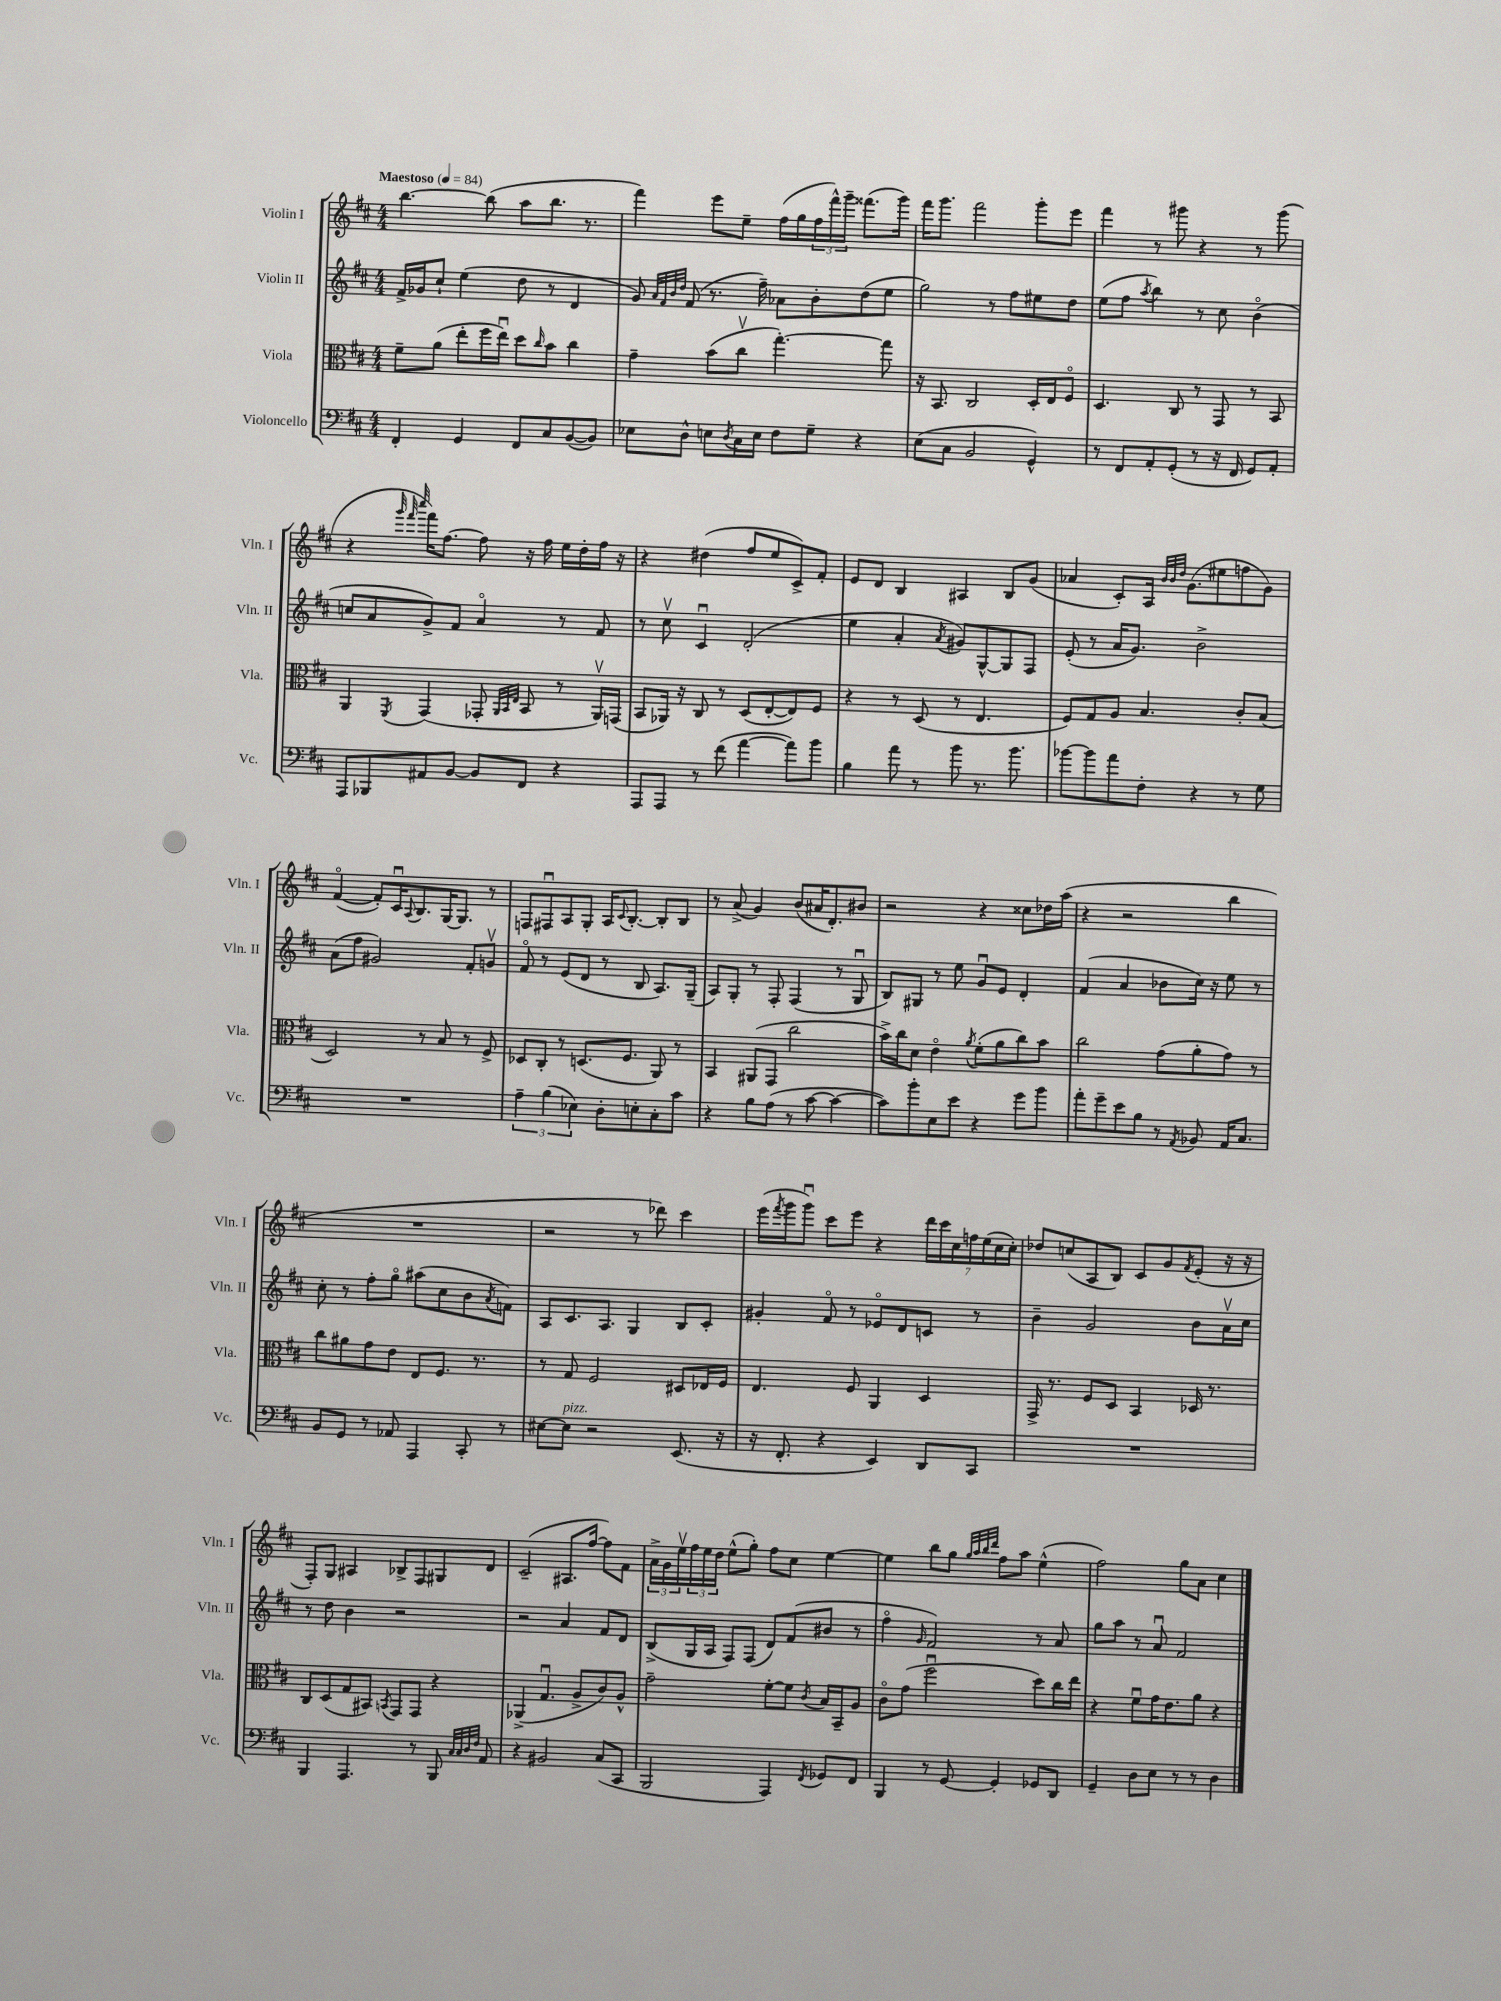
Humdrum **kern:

**kern	**kern	**kern	**kern
*part4	*part3	*part2	*part1
*staff4	*staff3	*staff2	*staff1
*I"Violoncello	*I"Viola	*I"Violin II	*I"Violin I
*I'Vc.	*I'Vla.	*I'Vln. II	*I'Vln. I
*clefF4	*clefC3	*clefG2	*clefG2
*k[f#c#]	*k[f#c#]	*k[f#c#]	*k[f#c#]
*M4/4	*M4/4	*M4/4	*M4/4
*MM84	*MM84	*MM84	*MM84
=1	=1	=1	=1
!	!	!	!LO:TX:a:B:t=Maestoso
4FF#'/	8f#~\L	16f#^/LL	[4.bb\
.	.	16g-X/J	.
.	(8a\J	8cc#`/J	.
4GG/	8ee'\L	(4ee\	.
.	16ff#\L	.	(8bb\]
.	16eeu\JJ)	.	.
8FF#/L	8dd\L	8dd\	8aa\L
.	16qqcc#/	.	.
8C#/	8b\J	8r	8.bb\J
([8BB/	4cc#\	4d/	.
.	.	.	8.r
8BB/J])	.	.	.
=2	=2	=2	=2
8E-X\L	4g~\	8g/)	4fff#\)
.	.	32qqa/LLL	.
.	.	32qqf#/	.
.	.	32qqb/	.
.	.	32qqdd/JJJ	.
8D^^\J	.	(8f#/	.
8En\L	(8b\L	8.r	8eee\L
8qD/	.	.	.
16C#\L	8cc#v\J	.	8ee~\J
16E\JJ	.	16ff#~\)	.
8F#\L	[4.gg'\)	8a-X\L	(16ff#\LL
.	.	.	16gg\
8G~\J	.	8b'\	24ff#\
.	.	.	24fff#^^\)
.	.	.	24ggg~\JJ
4r	.	(8dd\	(8.fff##X\L
.	8gg\]	8ee\J	.
.	.	.	16ggg\Jk)
=3	=3	=3	=3
(8E\L	16r	2gg\)	16fff#\KL
.	8.BB/	.	8.ggg\J
8C#\J	.	.	.
2BB/	2C#/	.	2fff#\
.	.	8r	.
.	.	8ff#\L	.
4GG^^/)	16D'/LL	8ee#X\	8ggg'\L
.	16E/J	.	.
.	8F#/J	8dd\J	8eee\J
=4	=4	=4	=4
8r	4.D/	(8ee\L	4fff#\
8FF#/L	.	8ff#\J	.
.	.	8qaa/	.
8AA'/	.	4bb\)	8r
(8GG'/J	8C#/	.	8ggg#X\
8r	8r	8r	4r
16r	8GG/	8cc#\	.
16FF#/	.	.	.
8GG/L)	8r	(4b\	8r
8AA'/J	8BB/	.	(8ggg#\
!!LO:LB:g=z
=5	=5	=5	=5
8AAA/L	4AA/	8ccn/L	4r
8BBB-X/	.	8a/	.
.	.	.	32qqggg/
.	.	.	32qqfff#/
.	8qFF#/	.	32qqcccc#/
8AA#X/	(4GG/	8g^/)	16fff#\KL)
.	.	.	[8.ff#\J
[8BB/J	.	8f#/J	.
8BB/L]	8GG-X'/	4a/	8ff#\]
.	32qqAA/LLL	.	.
.	32qqBB/	.	.
.	32qqE/JJJ	.	.
8FF#/J	8BB/	.	16r
.	.	.	16ff#\
4r	8r	8r	16ee\LL
.	.	.	16dd'\
.	16AAv/LL)	8f#/	16ff#\JJ
.	(16GGn/JJ	.	16r
=6	=6	=6	=6
8AAA/L	8BB/L	8r	4r
8AAA/J	16AA-X/Jk)	8cc#v\	.
.	16r	.	.
8r	8C#/	4c#u/	(4dd#X\
(8f#\	8r	.	.
[4a\	(8D/L	(2d'/	8ff#/L
.	[8E'/	.	8ee/
8a\L])	8E/])	.	8c#^/)
8b\J	8F#/J	.	8f#'/J
=7	=7	=7	=7
4B\	4r	4ee\	8e/L
.	.	.	8d/J
8a\	8r	4a'/	4B/
8r	(8D/	.	.
.	.	8qa/	.
8b\	8r	8g#X/L)	4A#X/
8.r	4.E/	[8G^^/	.
.	.	8G/]	8B/L
8.b\	.	.	.
.	.	8F#/J	(8g/J
=8	=8	=8	=8
[8b-X\L	8F#/L)	(8e'/	4a-X/
8b-\]	8G/	8r	.
8a\	8A/J	16a/KL	8c#'/L)
.	.	8.g/J)	.
8F#'\J	4.B/	.	16A/Jk
.	.	.	32qqb/LLL
.	.	.	32qqb/
.	.	.	32qqdd/JJJ
.	.	.	(8.g\L
4r	.	2b^\	.
.	.	.	8ee#X\
8r	8c#'/L	.	8ffn\
8G\	(8B/J	.	8g\J)
!!LO:LB:g=z
=9	=9	=9	=9
1r	2D/)	(8a\L	([4f#/
.	.	8ff#\J	.
.	.	2g#X/)	8f#'/L])
.	.	.	16c#u/K
.	.	.	8qqA/
.	.	.	8.B/
.	8r	.	.
.	8B/	.	[16G/K
.	.	.	8.G/J]
.	8r	8f#'/L	.
.	8F#^/	8gnv/J	8r
=10	=10	=10	=10
6A~\	8D-X/L	8f#/	8Fn/L
.	8C#'/J	8r	8F#Xu/
(6B\	.	.	.
.	8r	(8e/L	8A/
6E-X\)	.	.	.
.	(8.Dn/L	8d/J	8G'/J
8D'\L	.	8r	16A/KL
.	.	.	8qqc#/
.	8.F#/J	.	[8.B'/J
8En'\	.	8B/	.
8C#'\	8AA/)	8.A/L)	8B'/L]
8c#\J	8r	.	8B/J
.	.	(16G~/Jk	.
=11	=11	=11	=11
4r	4BB/	8A/L)	8r
.	.	8G'/J	(8a^/
8B\L	(8AA#X/L	8r	4g/)
(8A\J	8GG/J	8F#'/	.
8r	2cc#\	(4F#/	(8b/L
[8c#\	.	.	16a#X/K
.	.	.	8.d'/)
4c#\_	.	8r	.
.	.	8Gu/	8b#X/J
=12	=12	=12	=12
8c#\L])	16b^\LL)	8B/L)	2r
.	16cc#\J	.	.
8b'\	8d\J	8G#X/J	.
8E\	4e\	8r	.
8e\J	.	8ee\	.
.	8qa/	.	.
4r	(8f#'\L	8gu/L	4r
.	8a\	8e/J	.
8g\L	8cc#\)	4d'/	8cc##X\L
8b\J	8b\J	.	16dd-X\L
.	.	.	(16aa\JJ
=13	=13	=13	=13
8a'\L	2cc#\	(4f#/	4r
8g~\	.	.	.
8e\	.	4a/	2r
8B\J	.	.	.
8r	(8g\L	8b-X\L	.
8qAA/	.	.	.
8BB-X/	8a'\	16cc#\Jk)	.
.	.	16r	.
16AA/KL	8g\J)	8ee\	4bb\
8.C#/J	.	.	.
.	8r	8r	.
!!LO:LB:g=z
=14	=14	=14	=14
8BB/L	8cc#\L	8cc#'\	1r
8GG/J	8a#X\	8r	.
8r	8g\	8ff#'\L	.
8AA-X/	8e\J	8gg\J	.
4AAA/	8E/L	(8aa#X\L	.
.	8.F#/J	8cc#\	.
8CC#'/	.	8b\	.
.	8.r	.	.
.	.	8qa/	.
8r	.	8fn\J)	.
=15	=15	=15	=15
[8E#X\L	8r	8A/L	2r
!LO:TX:a:i:t=pizz.	!	!	!
8E#\J]	8G/	8.c#/	.
2r	2F#/	.	.
.	.	8.A/J	.
.	.	4G/	8r
.	.	.	8ddd-X\)
(8.EE/	8D#X/L	8B/L	4ccc#\
.	16E-X/L	8c#'/J	.
16r	16F#/JJ	.	.
=16	=16	=16	=16
16r	4.E/	4g#X'/	(16eee\LL
.	.	.	8qfff#/
8.FF#'/	.	.	16ggg\J
.	.	.	8gggu\J)
4r	.	8f#/	8ccc#\L
.	8F#/	8r	8eee\J
4EE/)	4AA/	8e-X/L	4r
.	.	8d/	.
8DD/L	4D/	8cn/J	28ddd\LL
.	.	.	28ccc#\
.	.	.	28cc#\
.	.	.	28ffn\
8CC#/J	.	8r	.
.	.	.	(28ee\
.	.	.	28cc#\
.	.	.	28cc#'\JJ)
=17	=17	=17	=17
1r	16GG^/	4b~\	8dd-X/L
.	8.r	.	.
.	.	.	(8ccn/
.	8F#/L	2g/	8A/
.	8D/J	.	8B/J)
.	4BB/	.	8c#/L
.	.	.	8g/
.	.	.	8qf#/
.	16D-X/	8b\L	(8e'/J
.	8.r	.	.
.	.	16av\L	16r
.	.	16cc#\JJ	16r
!!LO:LB:g=z
=18	=18	=18	=18
4BBB/	8C#/L	8r	8F#'/L)
.	(8D/	8dd\	8G/J
4.AAA/	8G/	4b\	4A#X/
.	8BB#X/J)	.	.
.	8qBBn/	.	.
.	8GG/L	2r	8B-X^/L
8r	8GG/J	.	8F#/
8BBB/	4r	.	8G#X/
32qqC#/LLL	.	.	.
32qqC#/	.	.	.
32qqD/	.	.	.
32qqF#/JJJ	.	.	.
8AA/	.	.	8d/J
=19	=19	=19	=19
4r	(4AA-X^/	2r	(2c#~/
2BB#X/	4.Gu/	.	.
.	.	4a/	8.A#X/L
.	8A^/L	.	.
.	.	.	[16ff#/Jk
(8C#/L	8c#/)	8f#/L	8ff#\L])
8CC#/J	8A^^/J	8d/J	8f#\J
=20	=20	=20	=20
2BBB/	2g~\	(8B^/L	24a^\LL
.	.	.	24g\
.	.	.	24eev\
.	.	16G/L	24ff#\
.	.	.	24ee\
.	.	16A/JJ	.
.	.	.	24dd\JJ
.	.	8F#/L)	(8ee^^\L
.	.	(8F#/J	8gg'\J)
4AAA/)	[8f#'\L	8d/L)	8ff#\L
.	8f#\J]	(8f#/	8cc#\J
8qFF#/	8qc#/	.	.
8GG-X/L	16B/LL	8b#X/J	[4ee\
.	16BB~/J	.	.
8FF#/J	8A/J	8r	.
=21	=21	=21	=21
4BBB/	8c#\L	4ff#\	4ee\]
.	(8g\J	.	.
.	.	16qqg/	.
8r	2ff#u\	2f#/)	8bb\L
[8GG/	.	.	8gg\J
.	.	.	32qqgg/LLL
.	.	.	32qqaa/
.	.	.	32qqbb/
.	.	.	32qqddd/JJJ
4GG'/]	.	.	8ff#\L
.	.	.	8aa\J
8GG-X/L	8dd\L)	8r	(4ee^^\
8DD/J	16cc#\L	8a/	.
.	16ee\JJ	.	.
=22	=22	=22	=22
4GG~/	4r	8gg\L	2ff#\)
.	.	8aa\J	.
8D\L	8f#u\L	8r	.
8E\J	16g\K	8au/	.
.	8.e\	.	.
8r	.	2f#/	8gg\L
8r	8a\J	.	8a\J
4D\	4r	.	4cc#\
==	==	==	==
*-	*-	*-	*-
